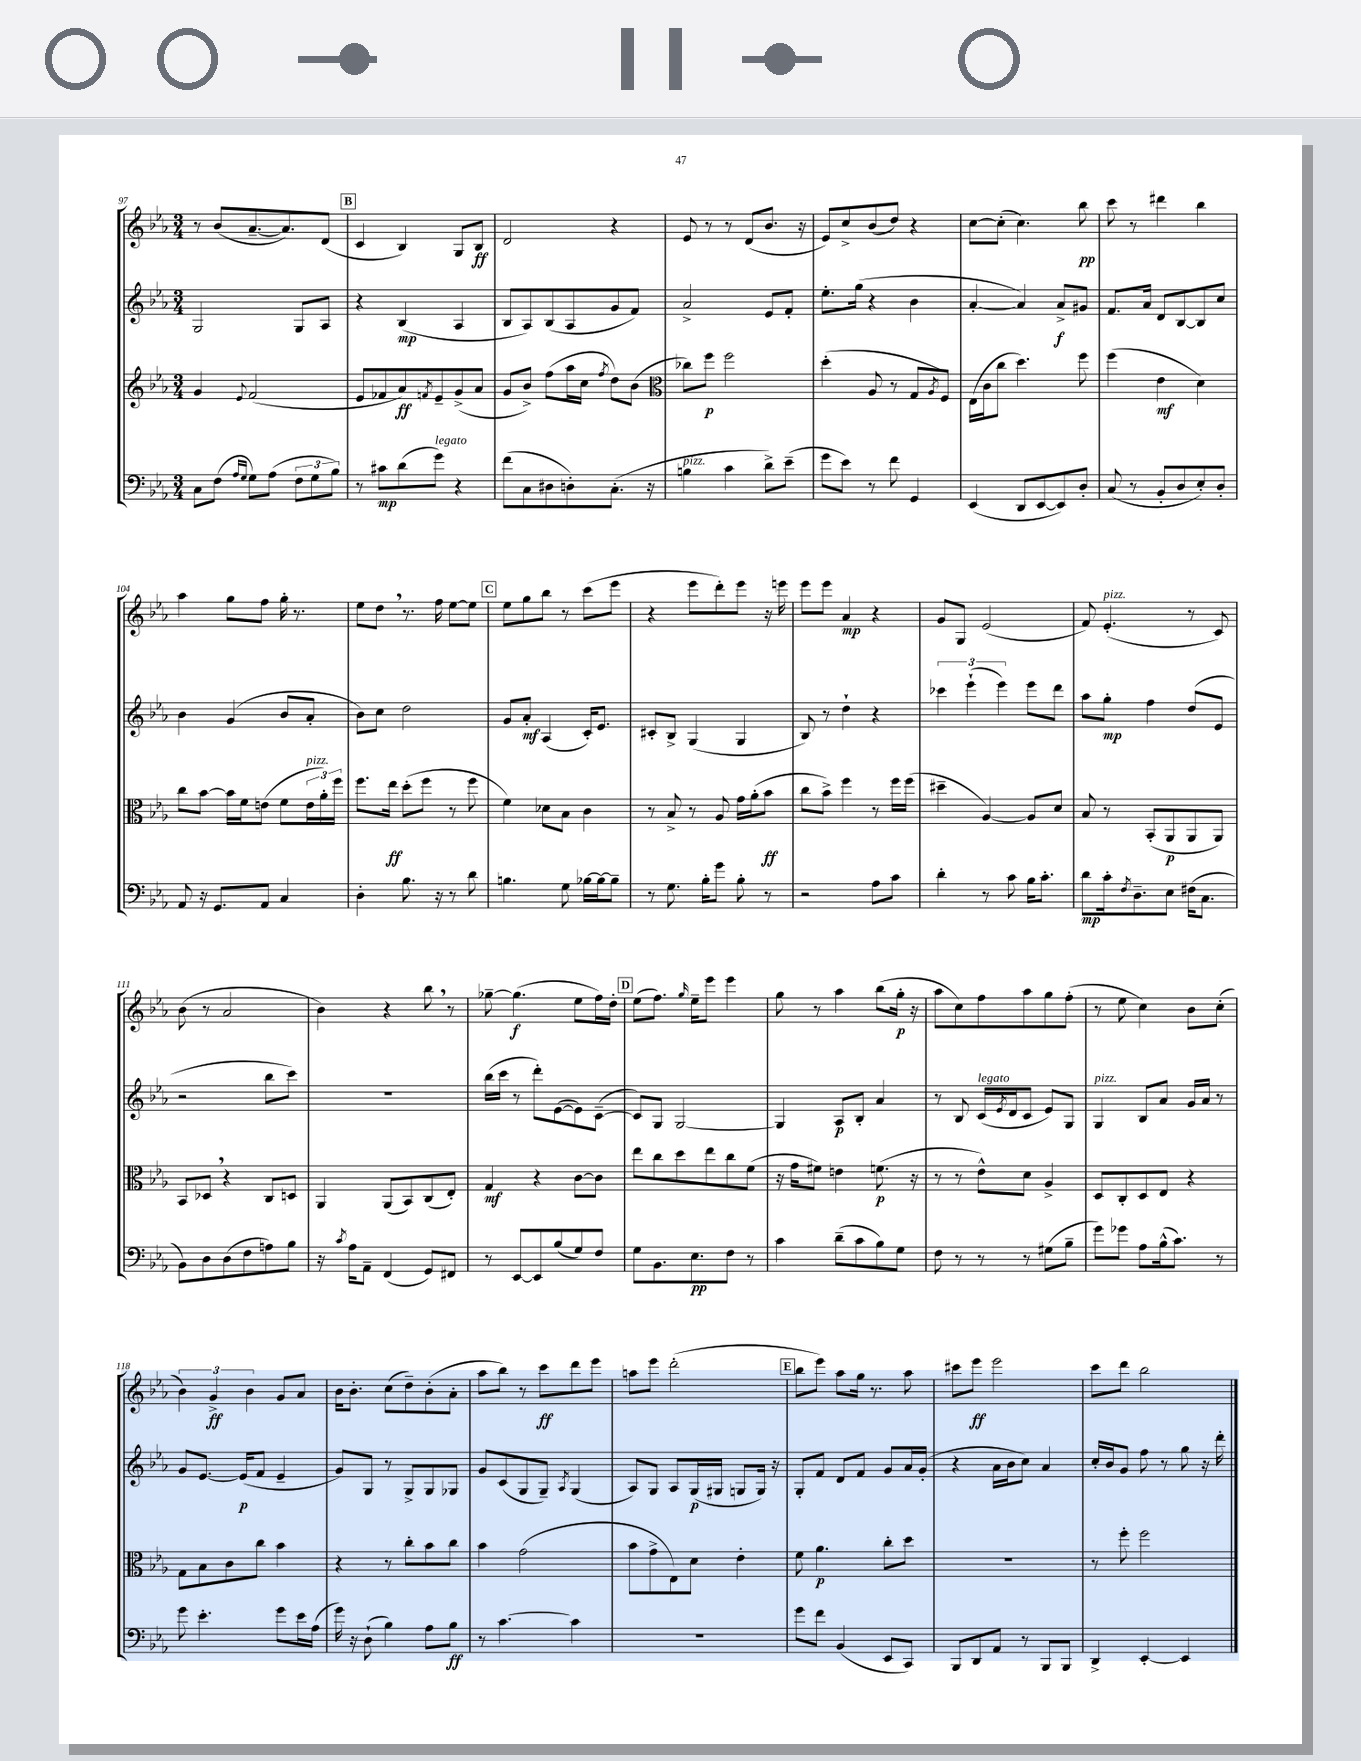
<<
\new StaffGroup <<
\new Staff = "s0" {
    \clef treble \key ees \major \numericTimeSignature \time 3/4
    r8 bes'8( aes'8.~-- aes'8.) d'8( |
    \mark \markup { \box "B" } c'4 bes4) g8 bes8\ff |
    d'2 r4 |
    ees'8 r8 r8 d'8( bes'8. r16 |
    ees'8) c''8-> bes'8( d''8) r4 |
    c''8~ c''8-.( c''4.) bes''8\pp |
    c'''8 r8 dis'''4 bes''4 |
    aes''4 g''8 f''8 g''16-. r8. |
    ees''8 d''8 \breathe r8. f''16 ees''8~ ees''8 |
    \mark \markup { \box "C" } ees''8 g''8 bes''8 r8 c'''8( ees'''8 |
    r4 ees'''8 d'''8-.) ees'''8 r16 e'''16 |
    ees'''8 ees'''8 aes'4\mp r4 |
    g'8 g8 ees'2( |
    f'8) ees'4.-.^\markup { \italic "pizz." }( r8 c'8) |
    bes'8( r8 aes'2 |
    bes'4) r4 bes''8 \breathe r8 |
    ges''8~-- ges''4.\f( ees''8 f''16) d''16-. |
    \mark \markup { \box "D" } ees''8( f''8.) \grace { g''16 } ees''16-- ees'''8 ees'''4 |
    g''8 r8 aes''4 bes''8( g''16-.\p r16 |
    aes''8 c''8) f''8 aes''8 g''8 f''8-.( |
    r8 ees''8 c''4) bes'8 c''8-.( |
    \tuplet 3/2 { bes'4) g'4->\ff bes'4 } g'8 aes'8 |
    bes'16 bes'8.-. c''8( d''8--) bes'8-.( aes'8-. |
    aes''8 bes''8) r8 c'''8\ff d'''8 ees'''8 |
    a''8 ees'''8 d'''2-.( |
    \mark \markup { \box "E" } bes''8 ees'''8) aes''8 g''16 r8. aes''8 |
    cis'''8 ees'''8\ff ees'''2 |
    c'''8 d'''8 bes''2 \bar "|." |
}
\new Staff = "s1" {
    \clef treble \key ees \major \numericTimeSignature \time 3/4
    g2 g8 aes8 |
    \mark \markup { \box "B" } r4 bes4\mp( aes4 |
    bes8 aes8) bes8( aes8 g'8 f'8) |
    aes'2-> ees'8 f'8-. |
    ees''8.-. g''16( r4 bes'4 |
    aes'4~-. aes'4) aes'8->\f gis'8 |
    f'8. aes'16 d'8 bes8~ bes8 c''8 |
    bes'4 g'4( bes'8 aes'8-. |
    bes'8) c''8 d''2 |
    \mark \markup { \box "C" } g'8 aes'8-.\mf aes4( c'16-.) ees'8. |
    cis'8-. bes8-> g4( g4 |
    bes8) r8 d''4-! r4 |
    \tuplet 3/2 { ces'''4 ees'''4-!( ees'''4) } ees'''8 d'''8 |
    aes''8 g''8-.\mp f''4 d''8( ees'8 |
    r2 bes''8 c'''8) |
    R2. |
    bes''16( c'''16 r8 d'''8-.) ees'8~( ees'8) c'8~--( |
    \mark \markup { \box "D" } c'8) g8 g2~ |
    g4 aes8\p bes8-. aes'4 |
    r8 bes8 c'16^\markup { \italic "legato" }( \acciaccatura { ees'8 } d'16 c'8 ees'8) g8 |
    g4^\markup { \italic "pizz." } bes8 aes'8 g'16 aes'16 r8 |
    g'8 ees'8.~ ees'16\p( f'8 ees'4-- |
    g'8) g8 r8 g8-> g8 ges8 |
    g'8 c'8( g8 g8--) \acciaccatura { aes8 } g4( |
    aes8) g8 aes8 g16\p( gis16 g8 g16) r16 |
    \mark \markup { \box "E" } g8-. f'8 d'8 f'8 g'8 aes'16 g'16-.( |
    r4 aes'16 bes'16 c''8) aes'4 |
    c''16-. bes'16 g'8 f''8 r8 g''8 r16 d'''16-. \bar "|." |
}
\new Staff = "s2" {
    \clef treble \key ees \major \numericTimeSignature \time 3/4
    g'4 \appoggiatura { ees'8 } f'2( |
    \mark \markup { \box "B" } ees'8 fes'8 aes'8\ff) \acciaccatura { f'8 } ees'8-- g'8->( aes'8 |
    g'8 bes'8->) f''8( aes''16 c''16 \acciaccatura { f''8 } d''8) bes'8( |
    \clef alto ces''8) f''8\p f''2 |
    d''4-.( aes8 r8 g8 \acciaccatura { aes8 } f8) |
    ees16( c'16 c''8 d''4.) f''8 |
    f''4( ees'4\mf d'4) |
    c''8 bes'8~ bes'16 f'16 e'8( f'8 \tuplet 3/2 { e'16^\markup { \italic "pizz." } aes'16-.) f''16 } |
    f''8. ees''16\ff d''8-.( f''8 r8 f''8 |
    \mark \markup { \box "C" } f'4) des'8 bes8 c'4 |
    r8 bes8-> r8 aes8 g'16 aes'16-.( bes'8\ff |
    c''8 bes'8->) f''4 r8 f''16 f''16( |
    dis''4-- aes4~) aes8 d'8 |
    bes8 r8 bes,8-.( aes,8\p aes,8 aes,8) |
    bes,8 des8 \breathe r4 c8 d8 |
    aes,4 aes,8( bes,8) c8( ees8-.) |
    g4\mf r4 c'8~ c'8 |
    \mark \markup { \box "D" } ees''8 c''8 d''8 ees''8 c''8 f'8( |
    r16 g'16 fis'8) e'4 f'8.\p( r16 |
    r8 r8 ees'8-^) d'8 aes4-> |
    d8 c8-. d8 ees8 r4 |
    g8 bes8 c'8 c''8 bes'4 |
    r4 r8 c''8-. bes'8 c''8 |
    bes'4 g'2( |
    bes'8 g'8-> ees8) d'8 ees'4-. |
    \mark \markup { \box "E" } f'8 aes'4.\p c''8-. d''8 |
    R2. |
    r8 f''8-. f''2 \bar "|." |
}
\new Staff = "s3" {
    \clef bass \key ees \major \numericTimeSignature \time 3/4
    c8 f8( \grace { aes16 g16 } g8) aes8( \tuplet 3/2 { f8 g8 bes8) } |
    \mark \markup { \box "B" } r8 cis'8\mp d'8( g'8^\markup { \italic "legato" }) r4 |
    f'8( c8 dis8 d8-.) c8.-.( r16 |
    b4^\markup { \italic "pizz." } c'4 d'8->) ees'8--( |
    g'8 ees'8) r8 f'8 g,4 |
    ees,4( d,8 ees,8~ ees,8) d8-. |
    c8( r8 bes,8-. d8 ees8-.) d8-. |
    aes,8 r16 g,8. aes,8 c4 |
    d4-. bes8. r16 r8 d'8 |
    \mark \markup { \box "C" } b4. g8 bes16~ bes16~ bes8-- |
    r8 g8. bes16-. g'8 bes8-. r8 |
    r2 aes8 c'8 |
    d'4-. r8 c'8 bes16 c'8.-. |
    d'8\mp c'16-. \acciaccatura { f8 } d8.-- ees8 fis16( c8. |
    bes,8) d8 d8( f8 a8) bes8 |
    r16 \acciaccatura { c'8 } aes16 aes,8-- f,4( g,8) fis,8 |
    r8 ees,8~ ees,8 bes8( g8) f8 |
    \mark \markup { \box "D" } g8 bes,8. ees8.\pp f8 r8 |
    c'4 d'8--( c'8 bes8) g8 |
    f8 r8 r8 r8 gis8( bes8-- |
    g'8) ges'8 aes8 bes16-^( c'8.) r8 |
    g'8 ees'4.-. g'8 ees'16 aes16( |
    g'16) r16 d8-!( bes4) aes8 bes8\ff |
    r8 c'4.~ c'4 |
    R2. |
    \mark \markup { \box "E" } g'8 f'8 bes,4( ees,8 c,8) |
    bes,,8 d,8 aes,8 r8 bes,,8 bes,,8 |
    d,4-> ees,4~-. ees,4 \bar "|." |
}
>>
>>
\layout { \context { \Score currentBarNumber = #97 } }
